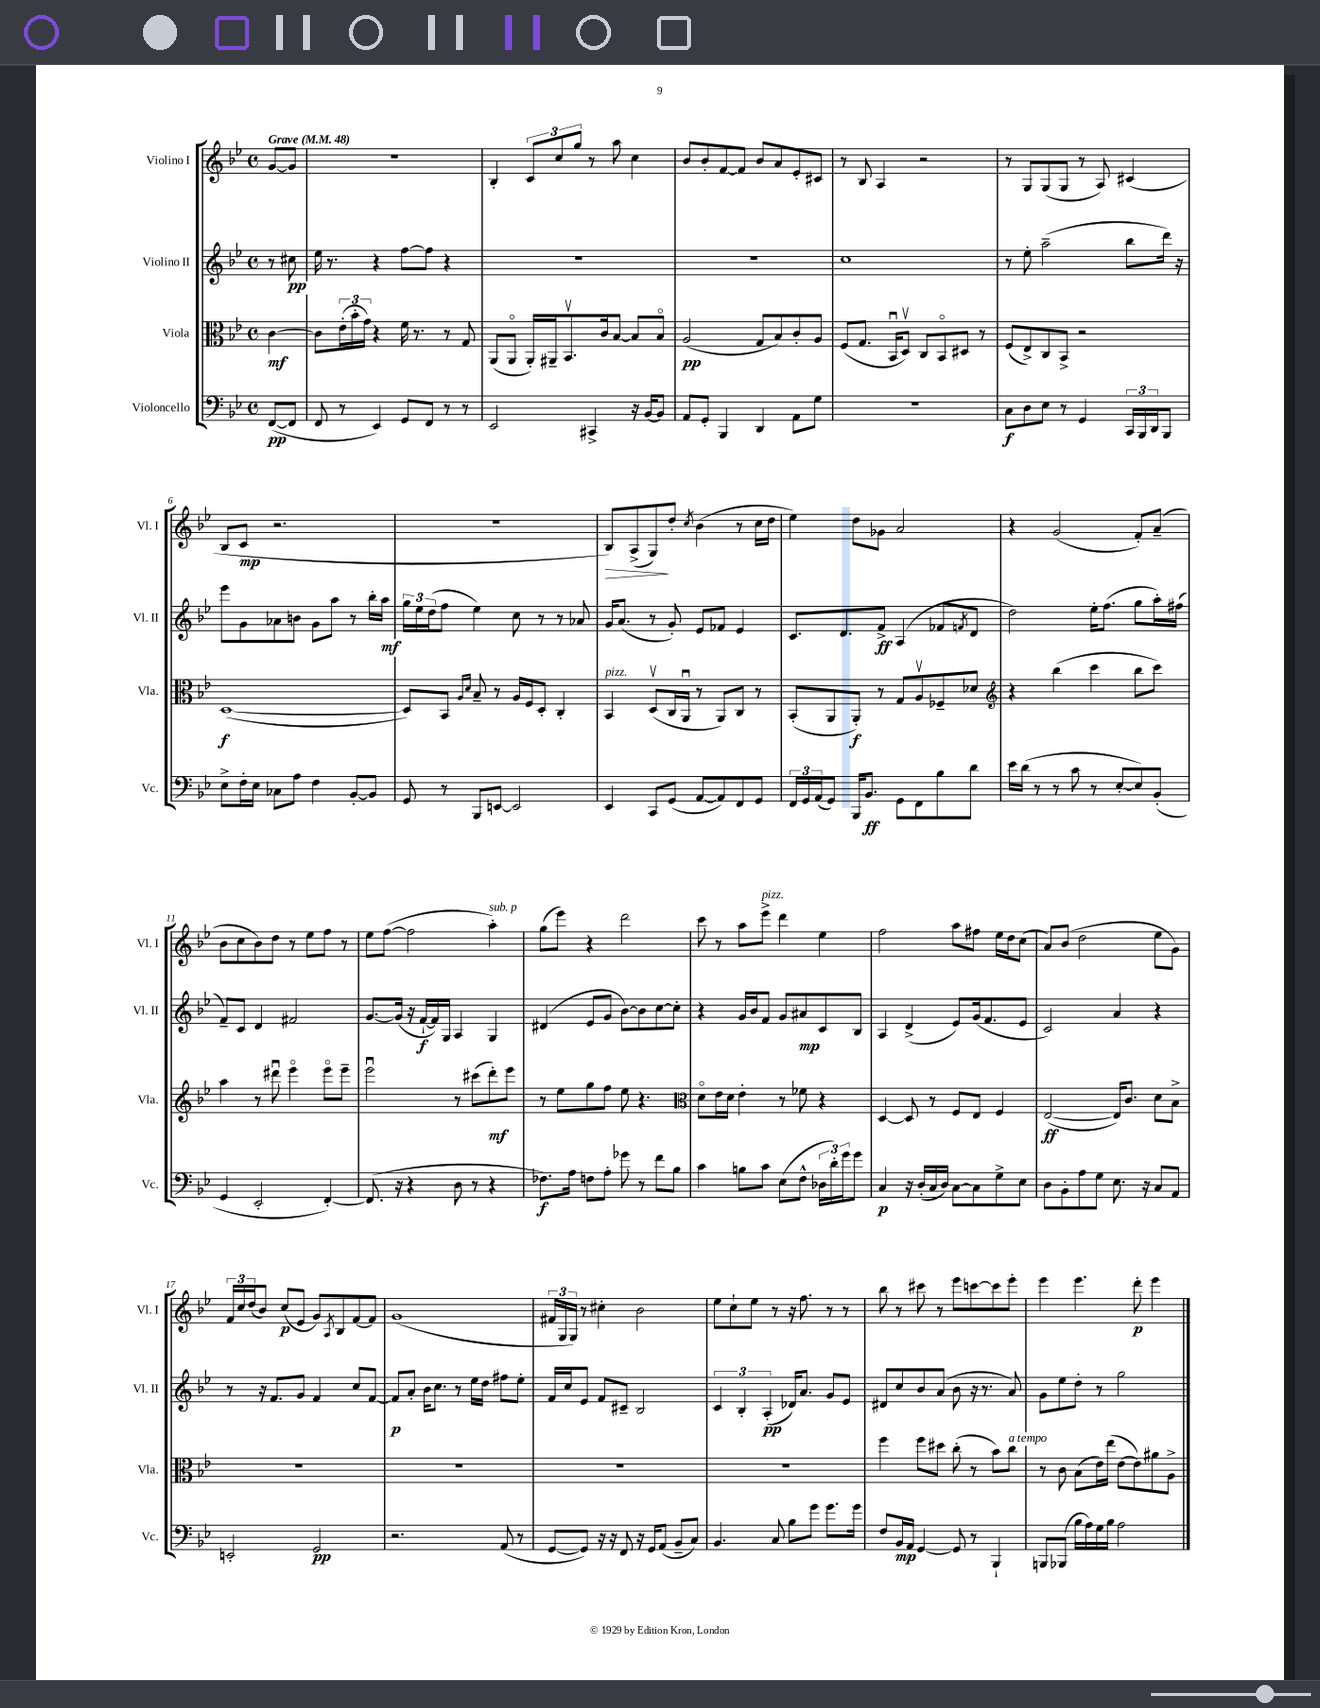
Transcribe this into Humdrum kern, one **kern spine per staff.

**kern	**kern	**kern	**kern
*staff4	*staff3	*staff2	*staff1
*clefF4	*clefC3	*clefG2	*clefG2
*k[b-e-]	*k[b-e-]	*k[b-e-]	*k[b-e-]
*M4/4	*M4/4	*M4/4	*M4/4
*met(c)	*met(c)	*met(c)	*met(c)
*MM48	*MM48	*MM48	*MM48
([8FF	[4c	8r	[8g
8FF]	.	8cc#	8g]
=	=	=	=
8FF	8c]	16ee-	1r
.	.	8.r	.
8r	(24e-'	.	.
.	24b-'	.	.
.	24g)	.	.
4EE-)	4r	4r	.
8GG	16f	[8ff	.
.	8.r	.	.
8FF	.	8ff]	.
8r	8r	4r	.
8r	8G	.	.
=	=	=	=
2EE-	(8AA	1r	4B-'
.	8AAo	.	.
.	16AA')	.	12c
.	16AA#~	.	.
.	.	.	12cc
.	8.BB-v	.	.
.	.	.	12gg
4CC#^	.	.	8r
.	16c	.	.
.	[8B-	.	8aa
16r	8B-]	.	4cc
[16BB-	.	.	.
8BB-]	8B-o	.	.
=	=	=	=
8AA	(2A	1r	8b-
8GG'	.	.	8b-'
4BBB-	.	.	[8f
.	.	.	8f]
4DD	8G	.	8b-
.	8B-)	.	8a
8AA	8c'	.	8e-'
8G	8A	.	8c#
=	=	=	=
1r	(8F	1cc	8r
.	8.G	.	8B-
.	.	.	4A
.	16BB-u	.	.
.	8Dv)	.	.
.	8C	.	2r
.	8BB-o	.	.
.	8D#	.	.
.	8r	.	.
=	=	=	=
8C	(8F	8r	8r
8D	8E-^)	8ee-'	8G
8E-	8C	(2aa~	(8G
8r	8BB-^	.	8G
4GG	2r	.	8r
.	.	.	8A)
24CC	.	8bb-	(4c#
24BBB-	.	.	.
24DD	.	.	.
8BBB-	.	16ddd)	.
.	.	16r	.
=	=	=	=
8E-^	([1D	8eee-	8B-
16F'	.	8g	8c
16E-	.	.	.
8C-	.	8a-	2.r
8A	.	8b	.
4F	.	8g	.
.	.	8aa	.
[8BB-'	.	8r	.
8BB-]	.	16bb-'	.
.	.	16aa	.
=	=	=	=
8GG	8D])	24gg	1r
.	.	24ee-	.
.	.	(24dd	.
8r	8BB-	8ff	.
.	16qqA	.	.
.	16qqd	.	.
8BBB-	8B-~	4ee-)	.
[8EE	8r	.	.
2EE]	16A	8cc	.
.	16F	.	.
.	8D'	8r	.
.	4C'	8r	.
.	.	8a-	.
=	=	=	=
4EE-	4BB-	16g	8B-)
.	.	(8.a	.
.	.	.	(8A^
8CC	(8Dv	8r	8G)
(8GG	16C	8g')	8dd'
.	16AAu	.	.
.	.	.	8qcc
[8AA	8r	8e-	(4b-
8AA])	8AA)	8f-	.
8FF	8C	4e-	8r
8GG	8r	.	16cc
.	.	.	16dd
=	=	=	=
24FF	(8BB-'	8.c	4ee-)
24GG	.	.	.
(24AA	.	.	.
8GG)	8AA	.	.
.	.	8.d	.
16BBB-	8AA')	.	8dd
8.BB-	.	.	.
.	8r	8f^	8g-
8GG	8G	(4A	2a
8FF	8Av	.	.
8B-	8F-~	8f-	.
.	.	8qf	.
8d	8d-	8d	.
=	=	=	=
*	*clefG2	*	*
16e-	4r	2dd)	4r
(16d	.	.	.
8r	.	.	.
8r	(4bb-	.	(2g
8c	.	.	.
8r	4ccc	16ee-'	.
.	.	(8.ff	.
[8E-'	.	.	.
8E-])	8bb-	8gg	8f')
(8BB-'	8ccc)	16aa')	(8a~
.	.	(16ff#	.
=	=	=	=
4GG	4aa	8f~)	8b-
.	.	8c	8cc
2EE-'	8r	4d	8b-)
.	8ddd#u	.	8dd
.	4eee-o	2f#	8r
.	.	.	8ee-
[4FF')	8eee-o	.	8ff
.	8eee-~	.	8r
=	=	=	=
(8.FF]	2eee-u	[8.g	8ee-
.	.	.	([8ff
16r	.	(16g]	.
4r	.	16r	2ff]
.	.	[16f`	.
.	.	16f])	.
.	.	16G	.
8D	8r	4A	.
8r	(8ccc#	.	.
4r	8ddd')	4G	4aa')
.	8eee-	.	.
=	=	=	=
8.F-)	8r	(4d#	(8gg
.	8ee-	.	8eee-)
16A	.	.	.
8F	8gg	8e-	4r
8A'	8ff	8g	.
8g-	8ee-	[8b-)	2ddd
8r	4.r	8b-]	.
8f	.	[8cc	.
8B-	.	8cc']	.
=	=	=	=
*	*clefC3	*	*
4c	8do	4r	8ccc
.	16e-	.	8r
.	16d	.	.
8B	4e-'	16g	8aa
.	.	16b-	.
8c	.	8f	8eee-^
(8E-	8r	8g	4ddd
8F^^	8f-	8a#	.
24D-	4r	8c	4ee-
24d')	.	.	.
24g	.	.	.
8g	.	8B-	.
=	=	=	=
4C	[4D	4A	2ff
16r	8D]	(4d^	.
(16D'	.	.	.
16C	8r	.	.
16D)	.	.	.
[8C	8F	8e-)	8aa
8C]	8E-	(16g	8ff#
.	.	8.f	.
8G^	4F	.	16ee-
.	.	.	16dd
8E-	.	8e-	(8cc
=	=	=	=
8D	([2E-	2c)	8a)
8BB-'	.	.	(8b-
8A	.	.	2dd
8G	.	.	.
8.E-	16E-])	4a	.
.	8.c	.	.
16r	.	.	.
8C	8d	4r	8ee-
8AA	8B-^	.	8g)
=	=	=	=
2EE'	1r	8r	24f
.	.	.	24cc
.	.	.	(24dd
.	.	16r	8b-)
.	.	8.f	.
.	.	.	(8cc
.	.	8g	8e-
2GG	.	4f	8g)
.	.	.	8qA
.	.	.	8B-
.	.	8cc	[8f
.	.	[8f	8f]
=	=	=	=
2.r	1r	8f]	(1g
.	.	8a'	.
.	.	16b-	.
.	.	8.cc	.
.	.	8r	.
.	.	16ee-	.
.	.	16dd	.
(8AA	.	8ff#	.
8r	.	8ee-'	.
=	=	=	=
[8GG	1r	16f	24f#
.	.	.	24G
.	.	16cc	.
.	.	.	24G)
8GG])	.	8e-	8r
16r	.	8f	4cc#'
16r	.	.	.
8FF	.	8c#~	.
16r	.	2B-	2b-
16GG	.	.	.
(8AA	.	.	.
8BB-~	.	.	.
8C)	.	.	.
=	=	=	=
4.BB-	1r	6c	8ee-
.	.	.	8cc`
.	.	6B-'	.
.	.	.	8ee-
.	.	(6A'	.
8C	.	.	8r
8B-	.	16d-)	16r
.	.	8.a	8.ff
8g	.	.	.
8.g	.	8g	8r
.	.	8e-	8r
16g	.	.	.
=	=	=	=
8F	4ff	8d#	8bb-
16BB-	.	8cc	8r
16AA	.	.	.
[4GG	8ff	8b-	8ccc#
.	8dd#	(8a	8r
8GG]	(8cc'	8b-	8eee-
8r	8r	16r	[8ccc
.	.	8.r	.
4BBB-`	8b-)	.	8ccc]
.	8cc	8a)	8eee-'
=	=	=	=
8BBB	8r	8g	4eee-
(8BBB-	8c	8ee-	.
16B-	(8B-	8dd'	4.eee-
16A)	.	.	.
16G	16e-)	8r	.
16B-	(16ee-	.	.
2A	[8e-	2gg	.
.	8e-])	.	8ddd'
.	8a#	.	4eee-
.	8A^	.	.
==	==	==	==
*-	*-	*-	*-
